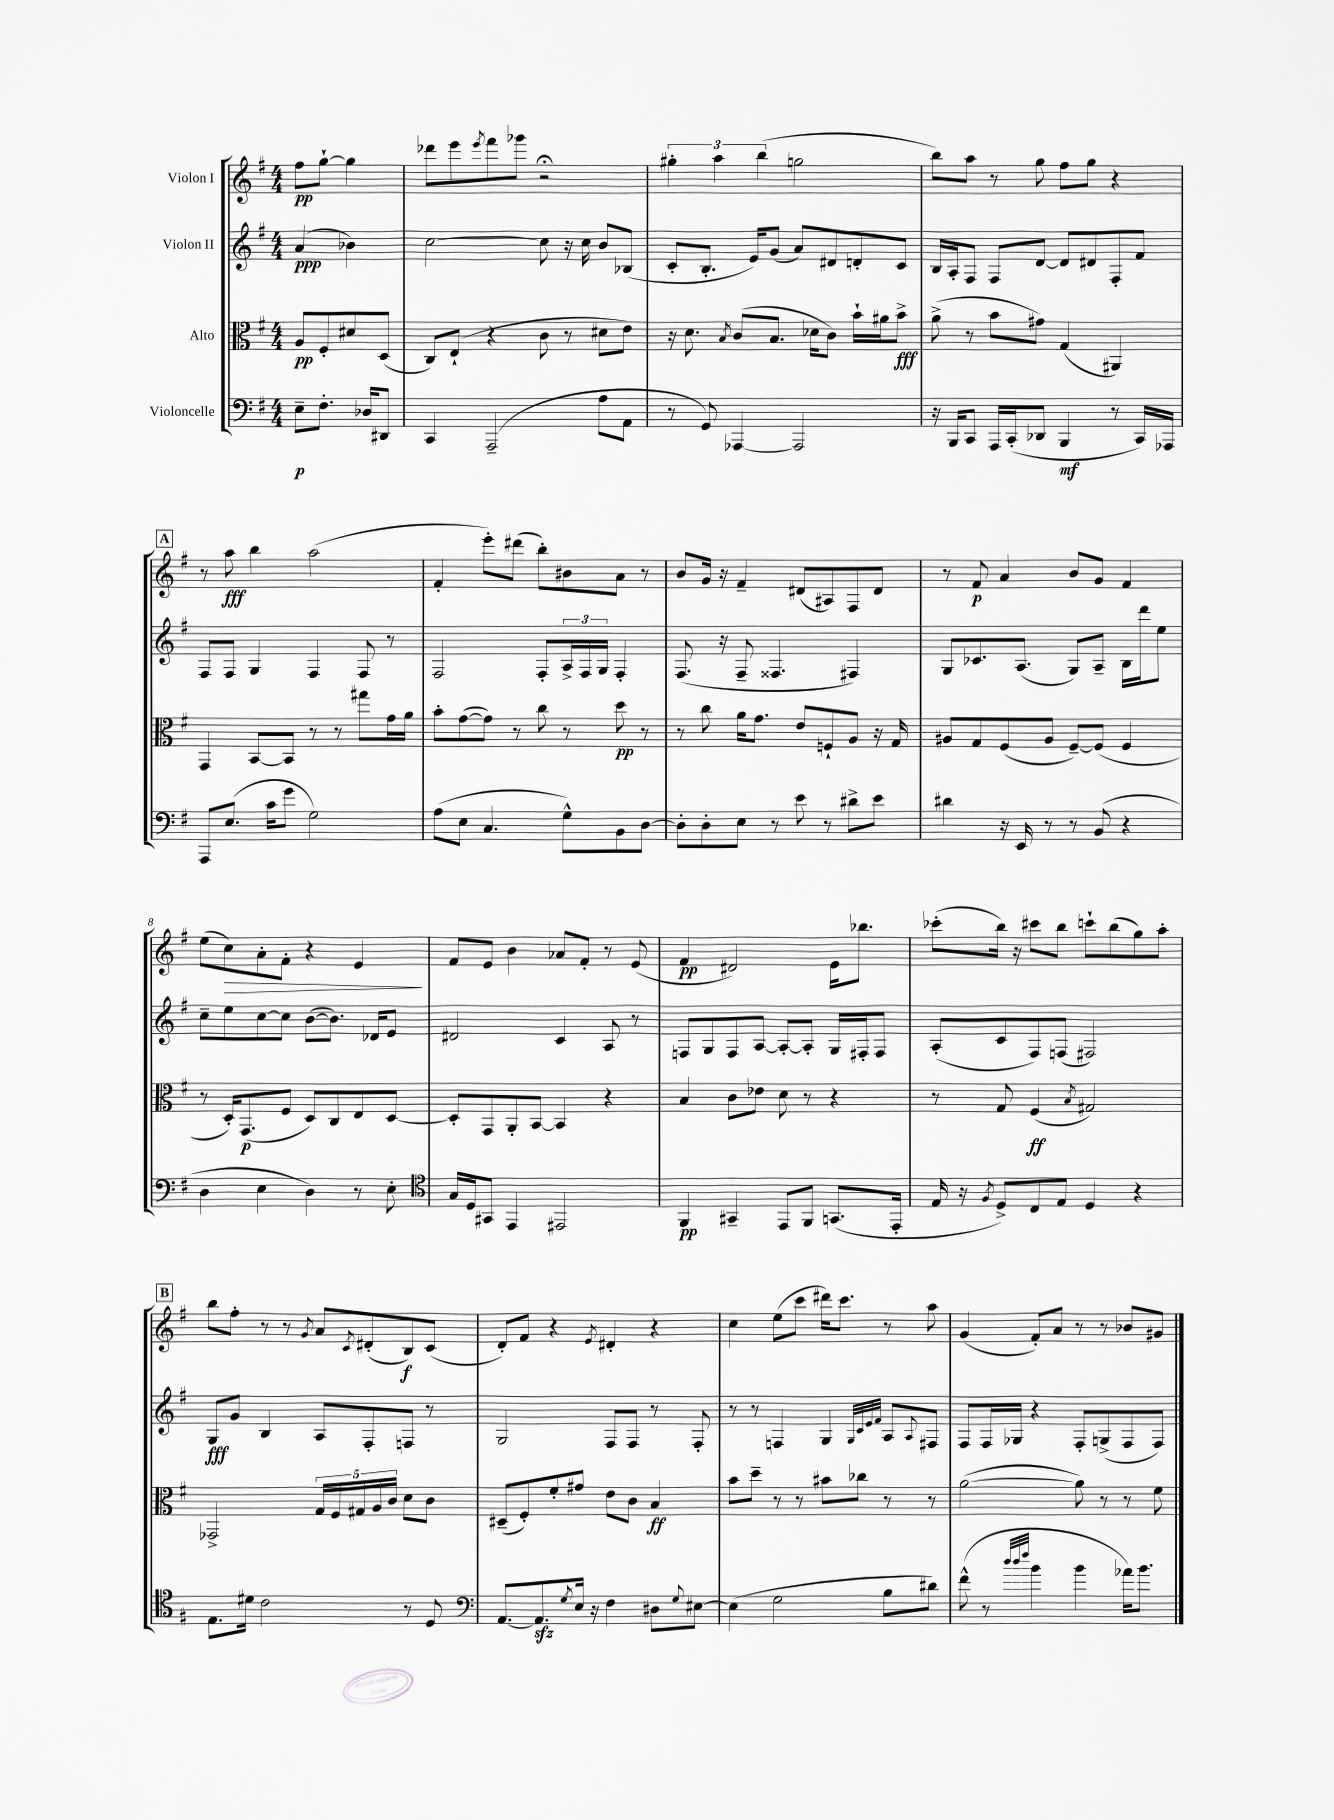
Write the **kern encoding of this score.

**kern	**dynam	**kern	**dynam	**kern	**dynam	**kern	**dynam
*part4	*part4	*part3	*part3	*part2	*part2	*part1	*part1
*staff4	*staff4	*staff3	*staff3	*staff2	*staff2	*staff1	*staff1
*I"Violoncelle	*	*I"Alto	*	*I"Violon II	*	*I"Violon I	*
*clefF4	*	*clefC3	*	*clefG2	*	*clefG2	*
*k[f#]	*	*k[f#]	*	*k[f#]	*	*k[f#]	*
*M4/4	*	*M4/4	*	*M4/4	*	*M4/4	*
=	=	=	=	=	=	=	=
8E~\L	p	8A/L	pp	(4a/	ppp	8ff#\L	pp
8.F#'\J	.	8F#'/	.	.	.	[8gg`\J	.
.	.	8d#X/	.	4b-X\)	.	4gg\]	.
16D-X/KL	.	.	.	.	.	.	.
8DD#X/J	.	(8D/J	.	.	.	.	.
=1	=1	=1	=1	=1	=1	=1	=1
4CC/	.	8C/L)	.	[2cc\	.	8ddd-X\L	.
.	.	(8E`/J	.	.	.	8eee\	.
.	.	.	.	.	.	8qeee/	.
(2AAA~/	.	4r	.	.	.	8fff#\	.
.	.	.	.	.	.	8ggg-X\J	.
.	.	8c\	.	8cc\]	.	2r;<	.
.	.	8r	.	16r	.	.	.
.	.	.	.	16cc\	.	.	.
8A\L	.	8d#X\L	.	8b/L	.	.	.
8AA\J	.	8e\J)	.	(8B-X/J	.	.	.
=2	=2	=2	=2	=2	=2	=2	=2
8r	.	16r	.	8c'/L	.	6gg#X'\	.
.	.	8.d\	.	.	.	.	.
8GG/)	.	.	.	8.B'/J	.	.	.
.	.	.	.	.	.	6aa\	.
.	.	8qB/	.	.	.	.	.
[4AAA-X/	.	(8c/L	.	.	.	.	.
.	.	.	.	16e/KL)	.	.	.
.	.	.	.	.	.	(6bb\	.
.	.	8.B/J	.	(8g/J	.	.	.
2AAA-/]	.	.	.	8a/L)	.	2ggn\	.
.	.	16d-X\KL	.	.	.	.	.
.	.	8c\J)	.	8d#X/	.	.	.
.	.	16b`\LL	.	8dn'/	.	.	.
.	.	16a#X\J	.	.	.	.	.
.	.	8b^\J	fff	8c/J	.	.	.
=3	=3	=3	=3	=3	=3	=3	=3
16r	.	(8a^\	.	16B/LL	.	8bb\L)	.
16BBB/KL	.	.	.	16A'/J	.	.	.
8CC/J	.	8r	.	8F#/J	.	8aa\J	.
16AAA/LL	.	8b\L	.	8F#/L	.	8r	.
(16CC'/J	.	.	.	.	.	.	.
8DD-X/J	.	8g#X\J)	.	[8d/J	.	8gg\	.
4BBB/	mf	(4G/	.	8d/L]	.	8ff#\L	.
.	.	.	.	8d#X/	.	8gg\J	.
8r	.	4AA#X/)	.	8F#'/	.	4r	.
16CC/LL)	.	.	.	8f#/J	.	.	.
16AAA-X/JJ	.	.	.	.	.	.	.
!!LO:LB:g=z
!!LO:REH:place=s1:t=A
=4	=4	=4	=4	=4	=4	=4	=4
8AAA/L	.	4GG/	.	8F#/L	.	8r	.
(8.E/J	.	.	.	8F#/J	.	8aa\	fff
.	.	[8BB/L	.	4G/	.	4bb\	.
16c\KL	.	.	.	.	.	.	.
8g\J	.	8BB/J]	.	.	.	.	.
2G\)	.	8r	.	4F#/	.	(2aa\	.
.	.	8r	.	.	.	.	.
.	.	8gg#X\L	.	8F#/	.	.	.
.	.	16g\L	.	8r	.	.	.
.	.	16a\JJ	.	.	.	.	.
=5	=5	=5	=5	=5	=5	=5	=5
(8A\L	.	8b'\L	.	2F#/	.	4f#'/	.
8E\J	.	([8g\	.	.	.	.	.
4.C/	.	8g\J])	.	.	.	8eee'\L)	.
.	.	8r	.	.	.	(8ddd#X\J	.
.	.	8cc\	.	8F#'/L	.	8bb'\L)	.
8G^^\L)	.	8r	.	24A^/L	.	8b#X\	.
.	.	.	.	24F#/	.	.	.
.	.	.	.	24G/JJ	.	.	.
8BB\	.	8dd\	pp	4F#'/	.	8a\J	.
[8D\J	.	8r	.	.	.	8r	.
=6	=6	=6	=6	=6	=6	=6	=6
8D'\L]	.	8r	.	(8.F#/	.	8b/L	.
8D'\	.	8cc\	.	.	.	16g/Jk	.
.	.	.	.	16r	.	16r	.
8E\J	.	16a\KL	.	8F#~/	.	4f#~/	.
.	.	8.g\J	.	.	.	.	.
8r	.	.	.	4.F##X/	.	.	.
8e\	.	8e/L	.	.	.	(8d#X/L	.
8r	.	8Fn`/	.	.	.	8A#X/)	.
8d#X^\L	.	8A/J	.	4F#X/)	.	8F#/	.
8e\J	.	16r	.	.	.	8d#/J	.
.	.	16G/	.	.	.	.	.
=7	=7	=7	=7	=7	=7	=7	=7
4d#X\	.	8A#X/L	.	8G/L	.	8r	.
.	.	8G/	.	8.c-X/	.	8f#/	p
16r	.	(8F#/	.	.	.	4a/	.
16EE/	.	.	.	(8.A/J	.	.	.
8r	.	8A#/J	.	.	.	.	.
8r	.	[8F#~/L)	.	8G/L)	.	8b/L	.
(8BB/	.	(8F#/J]	.	8A~/J	.	8g/J	.
4r	.	4F#/	.	16B\LL	.	4f#/	.
.	.	.	.	16ddd\J	.	.	.
.	.	.	.	8ee\J	.	.	.
!!LO:LB:g=z
=8	=8	=8	=8	=8	=8	=8	=8
4D\	.	8r	.	8cc~\L	.	(8ee\L	.
!	!	!	!	!	!	!	!LO:HP:b
.	.	16D'/KL)	.	8ee\	.	8cc\)	>
.	.	(8.GG/	p	.	.	.	.
4E\	.	.	.	[8cc\	.	8a'\	.
.	.	8F#/J	.	8cc\J]	.	8f#'\J	.
4D\)	.	8D/L)	.	([8b\L	.	4r	.
.	.	8C/	.	8.b\J])	.	.	.
8r	.	8E/	.	.	.	4e/	.
.	.	.	.	16d-X/KL	.	.	.
8E'\	.	[8D/J	.	8e/J	.	.	.
.	.	.	.	.	.	.	]
=9	=9	=9	=9	=9	=9	=9	=9
*clefC4	*	*	*	*	*	*	*
16G/LL	.	8D'/L]	.	2d#X/	.	8f#/L	.
16D/J	.	.	.	.	.	.	.
8GG#X/J	.	8GG/	.	.	.	8e/J	.
4EE/	.	8AA'/	.	.	.	4b\	.
.	.	[8BB/J	.	.	.	.	.
2EE#X/	.	4BB/]	.	4c/	.	8a-X/L	.
.	.	.	.	.	.	8f#'/J	.
.	.	4r	.	8A/	.	8r	.
.	.	.	.	8r	.	(8e/	.
=10	=10	=10	=10	=10	=10	=10	=10
4FF#/	pp	4B/	.	8Fn/L	.	4f#/	pp
.	.	.	.	8G/	.	.	.
4GG#X~/	.	8c\L	.	8F/	.	2d#X/)	.
.	.	8e-X\J	.	[8A/J	.	.	.
8EE/L	.	8d\	.	8A'/L_	.	.	.
8FF#/J	.	8r	.	8A'/J]	.	.	.
(8.GGn/L	.	4r	.	16G/LL	.	16e\KL	.
.	.	.	.	16F#X'/J	.	8.bb-X\J	.
.	.	.	.	8F#/J	.	.	.
16EE'/Jk	.	.	.	.	.	.	.
=11	=11	=11	=11	=11	=11	=11	=11
16E/	.	8r	.	(8A'/L	.	(8ccc-X'\L	.
16r	.	.	.	.	.	.	.
8qF#/	.	.	.	.	.	.	.
8D^/L)	.	8G/	.	8c/	.	16bb\Jk)	.
.	.	.	.	.	.	16r	.
8C/	.	(4F#/	ff	8F#/)	.	8ccc#X\L	.
8E/J	.	.	.	(8Fn/J	.	8bb\J	.
.	.	8qB/	.	.	.	.	.
4D/	.	2G#X/)	.	2F#X/)	.	8cccn`\L	.
.	.	.	.	.	.	(8bb\	.
4r	.	.	.	.	.	8gg\)	.
.	.	.	.	.	.	8aa'\J	.
!!LO:LB:g=z
!!LO:REH:place=s1:t=B
=12	=12	=12	=12	=12	=12	=12	=12
8.E\L	.	2GG-X^/	.	8G/L	fff	8bb\L	.
.	.	.	.	8g/J	.	8ff#'\J	.
16d#X\Jk	.	.	.	.	.	.	.
2c\	.	.	.	4B/	.	8r	.
.	.	.	.	.	.	8r	.
.	.	.	.	.	.	8qg/	.
.	.	20G/LL	.	8A/L	.	8a/L	.
.	.	20F#/	.	.	.	.	.
.	.	20G#X/	.	.	.	.	.
.	.	.	.	.	.	8qc/	.
.	.	.	.	8F#'/	.	(8d#X'/	.
.	.	20A/	.	.	.	.	.
.	.	20c/JJ	.	.	.	.	.
8r	.	8d\L	.	8Fn/J	.	8B/)	f
8D/	.	8c\J	.	8r	.	(8c/J	.
=13	=13	=13	=13	=13	=13	=13	=13
*clefF4	*	*	*	*	*	*	*
[8.AA/L	.	(8D#X~/L	.	2G/	.	8d'/L)	.
.	.	8F#'/)	.	.	.	8f#/J	.
8.AAzz/]	.	.	.	.	.	.	.
.	.	8f#'/	.	.	.	4r	.
8qG/	.	.	.	.	.	.	.
16E/Jk	.	8g#X/J	.	.	.	.	.
16r	.	.	.	.	.	.	.
.	.	.	.	.	.	8qe/	.
4F#\	.	8e\L	.	8F#/L	.	4d#X'/	.
.	.	8c\J	.	8F#/J	.	.	.
8D#X\L	.	4B/	ff	8r	.	4r	.
8qqG/	.	.	.	.	.	.	.
[8E#X\J	.	.	.	8F#'/	.	.	.
=14	=14	=14	=14	=14	=14	=14	=14
(4E#\]	.	8b\L	.	8r	.	4cc\	.
.	.	8dd~\J	.	8r	.	.	.
2G\	.	8r	.	4Fn/	.	(8ee\L	.
.	.	8r	.	.	.	8ccc\J	.
.	.	8b#X\L	.	4G/	.	16ddd#X\KL)	.
.	.	.	.	.	.	8.ccc\J	.
.	.	8cc-X\J	.	.	.	.	.
.	.	.	.	32qqG/LLL	.	.	.
.	.	.	.	32qqc/	.	.	.
.	.	.	.	32qqe/	.	.	.
.	.	.	.	32qqf#/JJJ	.	.	.
8B\L	.	8r	.	8A/L	.	8r	.
.	.	.	.	8qqA/	.	.	.
8d#X\J)	.	8r	.	8F#X/J	.	8aa\	.
=15	=15	=15	=15	=15	=15	=15	=15
(8f#^^\	.	([2a\	.	8F#/L	.	(4g/	.
8r	.	.	.	16F#/L	.	.	.
.	.	.	.	16G-X/JJ	.	.	.
32qqdd/LLL	.	.	.	.	.	.	.
32qqdd/	.	.	.	.	.	.	.
32qqff#/JJJ	.	.	.	.	.	.	.
4b\	.	.	.	4r	.	8f#'/L)	.
.	.	.	.	.	.	8a/J	.
4b\	.	8a\])	.	8F#'/L	.	8r	.
.	.	8r	.	(8Gn^/	.	8r	.
16a-X\KL)	.	8r	.	8F#/	.	8b-X/L	.
8.b\J	.	.	.	.	.	.	.
.	.	8f#\	.	8F#/J)	.	8g#X/J	.
==	==	==	==	==	==	==	==
*-	*-	*-	*-	*-	*-	*-	*-
